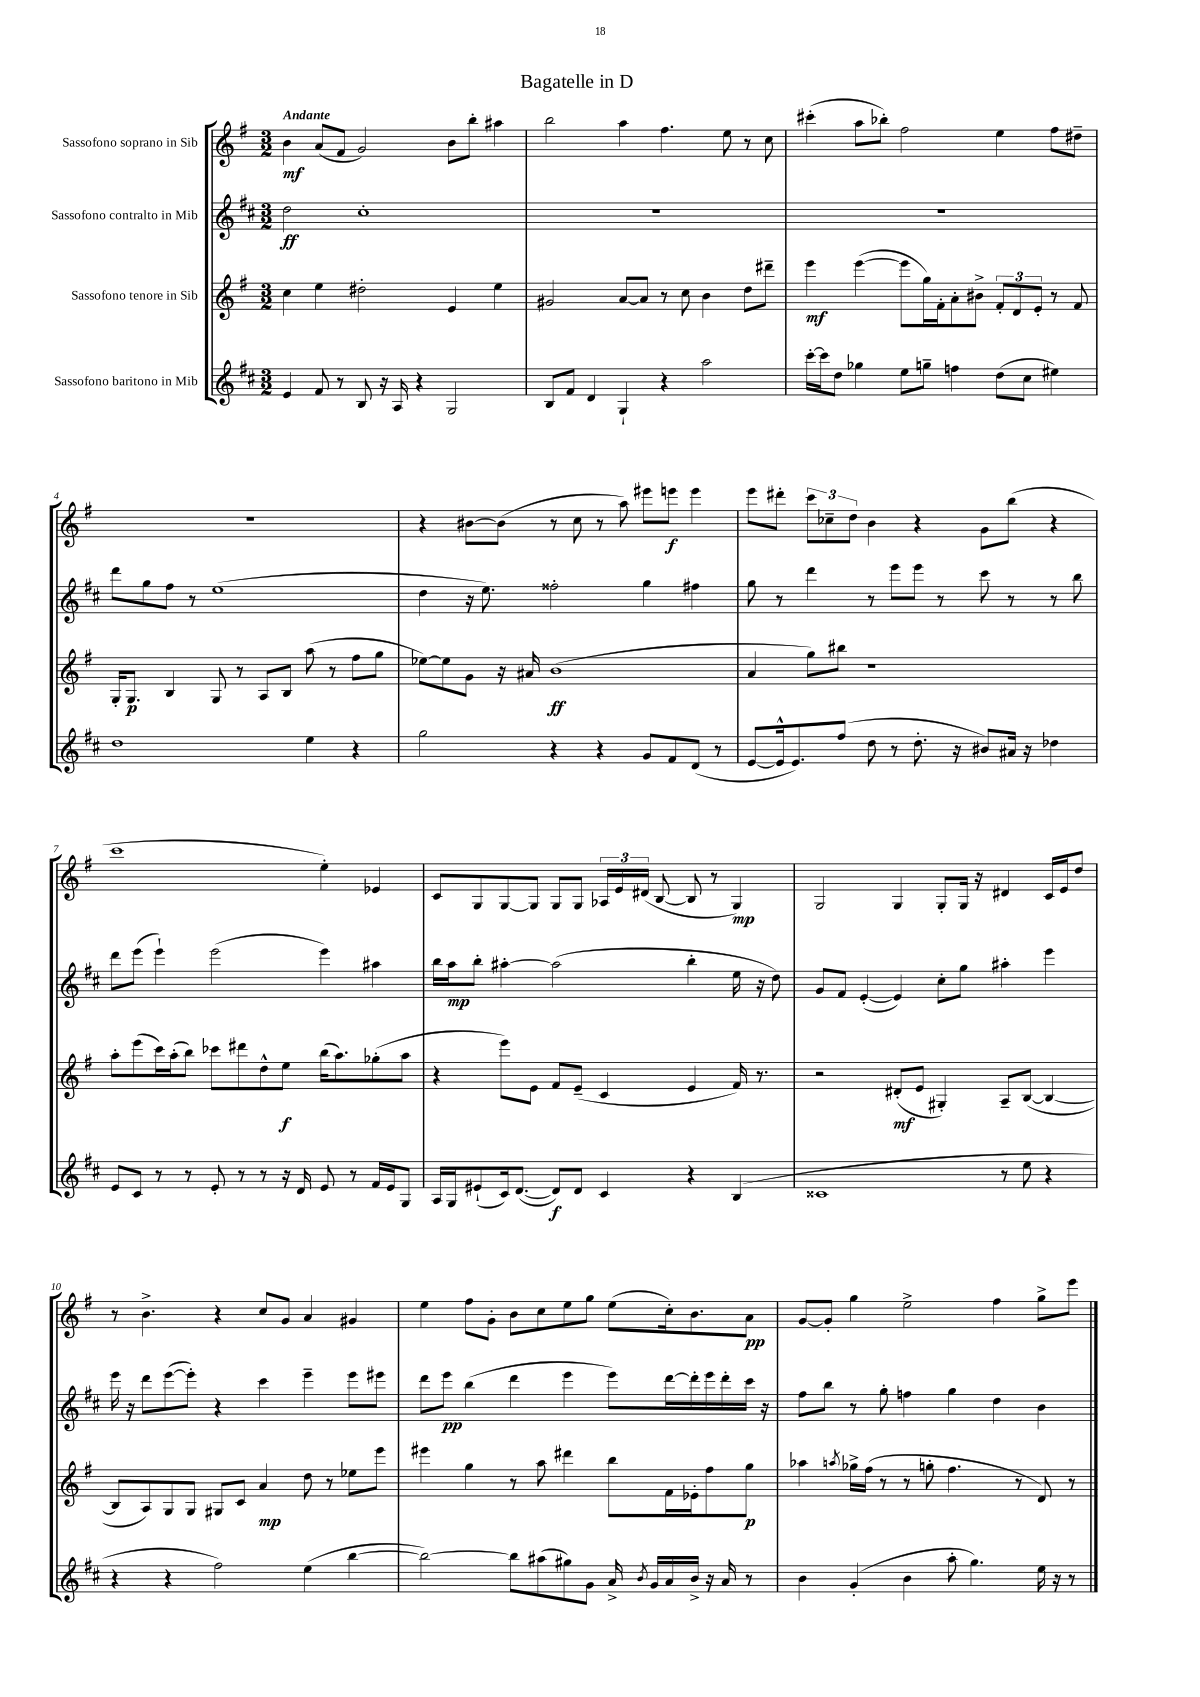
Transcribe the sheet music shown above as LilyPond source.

\header { title = "Bagatelle in D" }
<<
\new StaffGroup <<
\new Staff = "s0" \with { instrumentName = "Sassofono soprano in Sib" } {
    \clef treble \key g \major \numericTimeSignature \time 3/2 \tempo "Andante"
    \autoBeamOff b'4\mf a'8[( fis'8] g'2) b'8[ b''8]-. ais''4 |
    b''2 a''4 fis''4. e''8 r8 c''8 |
    cis'''4-.( a''8[ bes''8]-.) fis''2 e''4 fis''8[ dis''8]-- |
    r1. |
    r4 bis'8[~ bis'8]( r8 c''8 r8 a''8) eis'''8[ e'''8]\f e'''4 |
    e'''8[ dis'''8]-. \tuplet 3/2 { c'''8[ ces''8-- d''8] } b'4 r4 g'8[ b''8]( r4 |
    c'''1 e''4-.) ees'4 |
    c'8[ g8 g8~ g8] g8[ g8] \tuplet 3/2 { aes16[ e'16 dis'16]( } b8~ b8 r8 g4\mp) |
    g2 g4 g8[-. g16] r16 dis'4 c'16[ e'16 d''8] |
    r8 b'4.-> r4 c''8[ g'8] a'4 gis'4 |
    e''4 fis''8[ g'8]-. b'8[ c''8 e''8 g''8] e''8[( c''16-.) b'8. a'8]\pp |
    g'8[~ g'8]-. g''4 e''2-> fis''4 g''8[-> e'''8] \bar "|." |
}
\new Staff = "s1" \with { instrumentName = "Sassofono contralto in Mib" } {
    \clef treble \key d \major \numericTimeSignature \time 3/2
    \autoBeamOff d''2\ff cis''1-. |
    R1. |
    R1. |
    d'''8[ g''8 fis''8] r8 e''1( |
    d''4 r16 e''8.) fisis''2-. g''4 fis''4 |
    g''8 r8 d'''4 r8 e'''8[ e'''8] r8 cis'''8 r8 r8 b''8 |
    d'''8[ e'''8]( e'''4-!) e'''2( e'''4) ais''4 |
    b''16[ a''16\mp b''8]-. ais''4~-. ais''2( b''4-. e''16 r16 d''8) |
    g'8[ fis'8] e'4~-.( e'4) cis''8[-. g''8] ais''4-. e'''4 |
    e'''16 r16 d'''8[ e'''8~( e'''8]-.) r4 cis'''4 e'''4-- e'''8[ eis'''8] |
    d'''8[ e'''8]\pp b''4( d'''4 e'''4 e'''8[) d'''16~ d'''16-. e'''16 d'''16-. cis'''16] r16 |
    fis''8[ b''8] r8 g''8-. f''4 g''4 d''4 b'4 \bar "|." |
}
\new Staff = "s2" \with { instrumentName = "Sassofono tenore in Sib" } {
    \clef treble \key g \major \numericTimeSignature \time 3/2
    \autoBeamOff c''4 e''4 dis''2-. e'4 e''4 |
    gis'2 a'8[~ a'8] r8 c''8 b'4 d''8[ dis'''8]-- |
    e'''4\mf e'''4~( e'''8[ g''16) fis'16-. a'8-. bis'8]-> \tuplet 3/2 { fis'8[-. d'8 e'8]-. } r8 fis'8 |
    g16[-. g8.]\p b4 g8 r8 a8[ b8] a''8( r8 fis''8[ g''8] |
    ees''8[~) ees''8 g'8] r16 ais'16 b'1\ff( |
    a'4 g''8[) bis''8] r1 |
    a''8[-. e'''8( c'''16) a''16-.( b''8]) ces'''8[ dis'''8 d''8-^ e''8]\f b''16[( a''8.) ges''8-.( a''8] |
    r4 e'''8[) e'8] fis'8[ e'8]--( c'4 e'4 fis'16) r8. |
    r2 dis'8[-.\mf( e'8] gis4-.) a8[-- b8]~( b4~ |
    b8[ a8) g8 g8] gis8[ c'8] a'4\mp d''8 r8 ees''8[ e'''8] |
    eis'''4 g''4 r8 a''8 dis'''4 b''8[ fis'16 ees'16-. fis''8 g''8]\p |
    aes''4 \acciaccatura { a''8 } ges''16[-> fis''16]( r8 r8 g''8-. fis''4. r8 d'8) r8 \bar "|." |
}
\new Staff = "s3" \with { instrumentName = "Sassofono baritono in Mib" } {
    \clef treble \key d \major \numericTimeSignature \time 3/2
    \autoBeamOff e'4 fis'8 r8 b8 r16 a16 r4 g2 |
    b8[ fis'8] d'4 g4-! r4 a''2 |
    cis'''16[~-. cis'''16 d''8] ges''4 e''8[ g''8]-- f''4 d''8[( cis''8] eis''4) |
    d''1 e''4 r4 |
    g''2 r4 r4 g'8[ fis'8 d'8]( r8 |
    e'8[~ e'16-^ e'8.) fis''8]( d''8 r8 d''8.-. r16 bis'8[) ais'16] r16 des''4 |
    e'8[ cis'8] r8 r8 e'8-. r8 r8 r16 d'16 e'8 r8 fis'16[ e'16 g8] |
    a16[ g16 eis'8-!( cis'16) d'8.]~( d'8[\f) d'8] cis'4 r4 b4( |
    cisis'1 r8 e''8 r4 |
    r4 r4 fis''2) e''4( b''4~ |
    b''2~) b''8[ ais''8( gis''8) g'8] a'16-> \acciaccatura { b'8 } g'16[ a'16 b'16]-> r16 a'16 r8 |
    b'4 g'4-.( b'4 a''8-. g''4.) e''16 r16 r8 \bar "|." |
}
>>
>>
